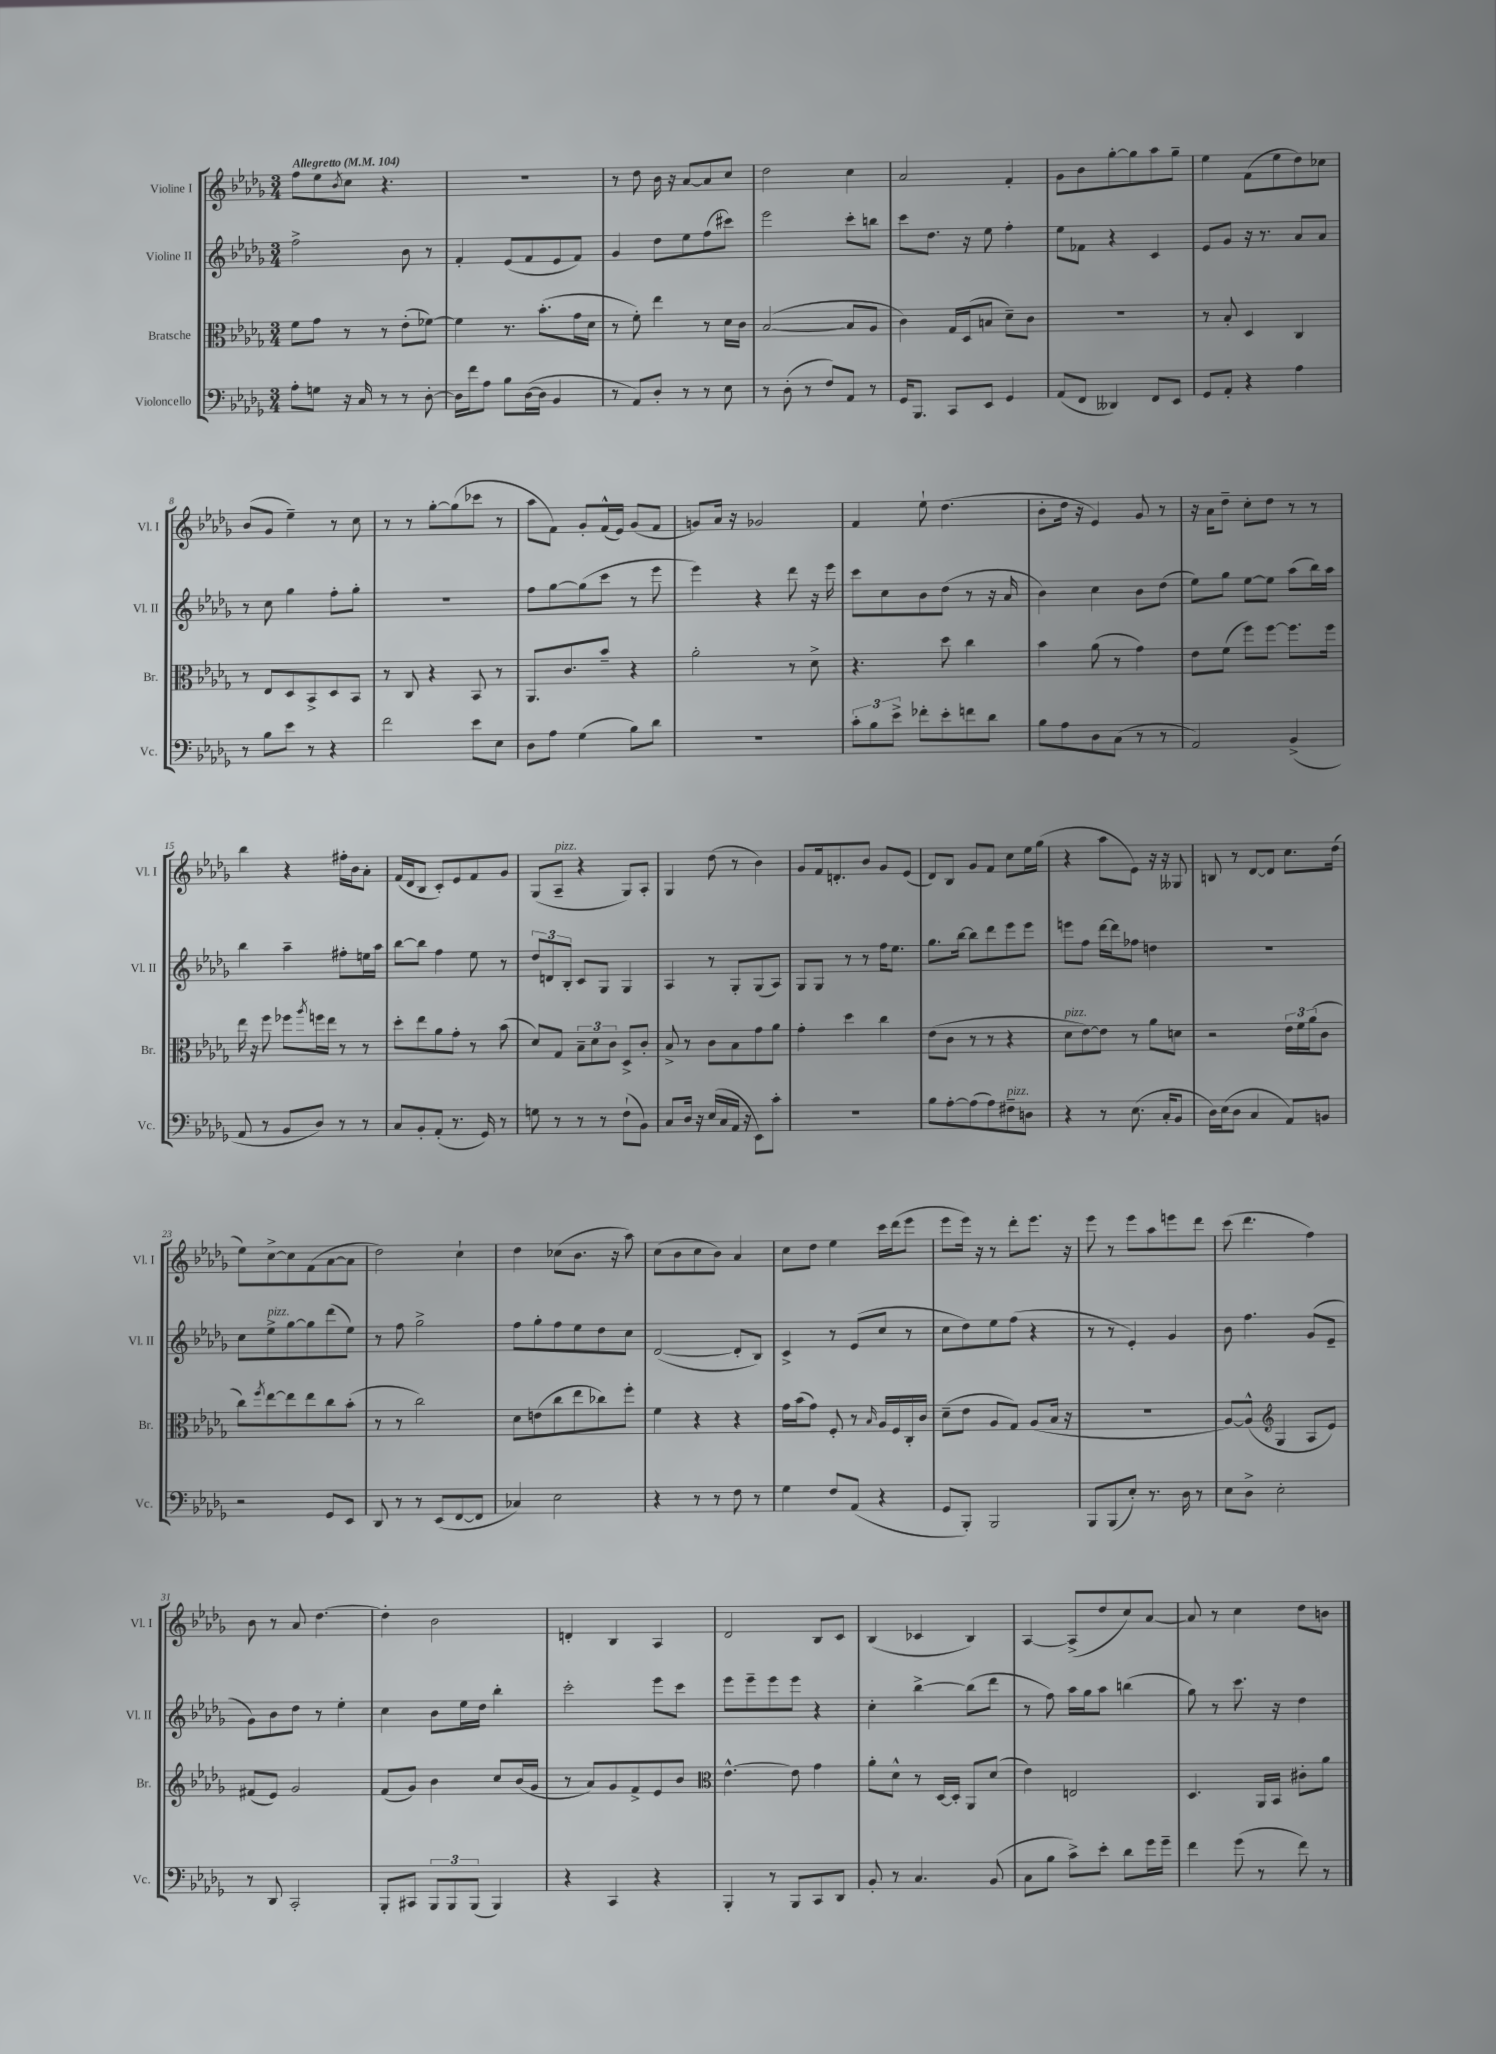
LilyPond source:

<<
\new StaffGroup <<
\new Staff = "s0" \with { instrumentName = "Violine I" shortInstrumentName = "Vl. I" } {
    \clef treble \key des \major \numericTimeSignature \time 3/4 \tempo "Allegretto" 4 = 104
    f''8 ees''8 \acciaccatura { bes'8 } c''8 r4. |
    R2. |
    r8 des''8 bes'16 r16 aes'8~ aes'8 c''8 |
    des''2 c''4 |
    aes'2 f'4-. |
    ges'8 bes'8 ges''8~-. ges''8 aes''8 ges''8-- |
    ees''4 f'8( ees''8 des''8) ces''8 |
    bes'8( ges'8 ees''4--) r8 c''8 |
    r8 r8 ges''8~-. ges''8( ces'''8 r8 |
    aes''8 f'8) ges'8-. f'16-^( ees'16) ges'8( f'8 |
    g'8) aes'16 r16 ges'2 |
    f'4 ees''8-! des''4.( |
    bes'8-. des''16 r16 ees'4) ges'8 r8 |
    r16 aes'16 des''8-- c''8-. des''8 r8 r8 |
    bes''4 r4 fis''16-. bes'16 aes'8-. |
    f'16( des'16 bes8 c'8-.) ees'8 f'8 ges'8 |
    ges8( aes8--^\markup { \italic "pizz." } r4 ges8) aes8-. |
    ges4 des''8( r8 bes'4) |
    ges'8 f'16 d'8.-. bes'8 ges'8 ees'8( |
    des'8) bes8 ges'8 f'8 c''8 ees''16 ges''16( |
    r4 aes''8 ees'8) r16 r16 geses8 |
    b8 r8 des'8~ des'8 c''8. des''16( |
    ees''8) c''8~-> c''8 f'8( aes'8~ aes'8 |
    des''2) c''4-! |
    des''4 ces''8( bes'8. r16 aes''8) |
    c''8( bes'8 c''8 bes'8) aes'4 |
    c''8 des''8 ees''4 c'''16 des'''16( ees'''8 |
    ees'''8 ees'''16) r16 r8 des'''8-. ees'''8. r16 |
    ees'''8 r8 ees'''8 aes''8 e'''8 des'''8 |
    c'''8( des'''4. f''4) |
    bes'8 r8 aes'8 des''4.~ |
    des''4-. bes'2 |
    d'4-. bes4 aes4 |
    des'2 bes8 c'8 |
    bes4( ces'4 bes4) |
    aes4~ aes8->( des''8 c''8) aes'8~ |
    aes'8 r8 c''4 des''8 b'8 \bar "|." |
}
\new Staff = "s1" \with { instrumentName = "Violine II" shortInstrumentName = "Vl. II" } {
    \clef treble \key des \major \numericTimeSignature \time 3/4
    f''2-> bes'8 r8 |
    f'4-. ees'8( f'8 ees'8 f'8) |
    ges'4 des''8 ees''8 f''8( cis'''8) |
    ees'''2 c'''8-. b''8 |
    c'''8 des''8. r16 ees''8 f''4-. |
    ees''8 fes'8 r4 c'4 |
    ees'8 ges'8 r16 r8. aes'8 aes'8 |
    r8 c''8 ges''4 f''8-. ges''8-. |
    R2. |
    f''8 ges''8~ ges''8( c'''8 r8 ees'''8 |
    ees'''4) r4 des'''8 r16 ees'''16 |
    c'''8 c''8 bes'8 des''8( r8 r16 aes'16 |
    bes'4) c''4 bes'8 des''8( |
    ees''8) ges''8 ees''8~ ees''8 aes''8( bes''16) aes''16 |
    bes''4 aes''4-- fis''8-. e''16 aes''16 |
    bes''8~ bes''8 f''4 ees''8 r8 |
    \tuplet 3/2 { des''8 d'8 bes8-. } c'8 ges8 ges4 |
    aes4 r8 ges8-. ges8( aes8) |
    ges8 ges8 r8 r8 f''16 ees''8. |
    ges''8. bes''16~ bes''8 des'''8 ees'''8 ees'''8 |
    e'''8 f''8 des'''16~ des'''16 fes''8 d''4 |
    R2. |
    c''8 ees''8->^\markup { \italic "pizz." } ges''8~ ges''8 des'''8( ees''8) |
    r8 f''8 ges''2-> |
    f''8 ges''8-. f''8 ees''8 des''8 c''8 |
    des'2~( des'8-. bes8) |
    c'4-> r8 ees'8( c''8 r8 |
    c''8 des''8) ees''8 f''8( r4 |
    r8 r8 ees'4-.) ges'4 |
    bes'8 f''4. ges'8( ees'8-- |
    ges'8) bes'8 des''8 r8 ees''4-. |
    c''4 bes'8 ees''16 des''16 bes''4-. |
    c'''2-. ees'''8 c'''8 |
    ees'''8 ees'''8-- ees'''8 ees'''8 r4 |
    c''4-. bes''4~-> bes''8( des'''8 |
    r8 f''8) aes''16 ges''16 aes''8 b''4( |
    ges''8) r8 c'''8. r16 des''4 \bar "|." |
}
\new Staff = "s2" \with { instrumentName = "Bratsche" shortInstrumentName = "Br." } {
    \clef alto \key des \major \numericTimeSignature \time 3/4
    f'8 ges'8 r8 r8 ees'8-.( fes'8~) |
    fes'4 r8. bes'8.-.( ges'16 des'16 |
    r8 f'8-.) ees''4 r8 des'16 c'16 |
    bes2~( bes8 aes8 |
    c'4) ges16 des16( b8 des'8--) c'8 |
    R2. |
    r8 bes8-. des4 c4 |
    r8 ees8 des8 bes,8-> des8 bes,8 |
    r8 c8 r4 bes,8 r8 |
    aes,8. c'8. bes'8-- r4 |
    aes'2-. r8 des'8-> |
    r4. des''8 c''4 |
    bes'4 aes'8( r8 ges'4) |
    ees'8 f'8( f''8) f''8~ f''8. f''16 |
    ees''16 r16 f''8 fes''8 \acciaccatura { aes''8 } f''16 ees''16 r8 r8 |
    des''8-. ees''8 aes'8 ges'8-. r8 bes'8( |
    des'8) ges8 \tuplet 3/2 { bes8-- des'8 c'8 } des8-> c'8-. |
    bes8-> r8 c'8 bes8 ges'8 aes'8 |
    ges'4-. des''4 c''4 |
    ees'8( c'8 r8 r8 r4 |
    des'8^\markup { \italic "pizz." } ees'8~) ees'8 r8 aes'8 d'8 |
    r2 \tuplet 3/2 { ees'16 f'16 aes'16( } c'8 |
    c''8) \acciaccatura { f''8 } ees''8~ ees''8 ees''8 c''8 bes'8-.( |
    r8 r8 c''2) |
    des'8 e'8( c''8 ees''8 ces''8) f''8-. |
    f'4 r4 r4 |
    ges'16 bes'16( ges'8) f8-. r8 \grace { bes16 } aes16 f16 c16-. c'16 |
    des'8--( ees'8 aes8 ges8) aes8( bes16 r16 |
    R2. |
    aes8~) aes8-^( \clef treble ges4 aes8 ees'8) |
    fis'8( ees'8) ges'2 |
    f'8( ges'8) bes'4 c''8 bes'16( ges'16 |
    r8 aes'8) ges'8 f'8-> ees'8 bes'8 |
    \clef alto ees'4.~-^ ees'8 ges'4 |
    aes'8-. des'8-^ r8 des16~ des16-. aes,8 des'8( |
    ees'4) e2 |
    des4. aes,16 bes,16 cis'8-. aes'8 \bar "|." |
}
\new Staff = "s3" \with { instrumentName = "Violoncello" shortInstrumentName = "Vc." } {
    \clef bass \key des \major \numericTimeSignature \time 3/4
    aes8-. g8 r16 c16 r8 r8 des8~-. |
    des16 f'16 aes8 bes8 des16~( des16 bes,4 |
    r8 aes,8) des8-. r8 r8 ees8 |
    r8 des8-.( r8 f8) aes,8 r8 |
    ges,16 bes,,8. c,8 ees,8 ges,4 |
    aes,8( f,8 deses,4) f,8 ees,8 |
    ges,8 aes,8-. r4 aes4 |
    r8 bes8 ees'8 r8 r4 |
    f'2 ees'8 ees8 |
    des8 aes8 ges4( bes8) des'8 |
    R2. |
    \tuplet 3/2 { c'8-. bes8 ees'8-> } fes'8-. ees'8-. f'8 des'8 |
    bes8 aes8 des8 c8( r8 r8 |
    aes,2) bes,4->( |
    aes,8 r8 bes,8 des8) r8 r8 |
    c8 bes,8-. aes,8-.( r8. ges,16) r8 |
    g8 r8 r8 r8 f8-!( bes,8) |
    c8 des16 r16 ees16( c16 aes,16 r16 ees,8) c'8-. |
    R2. |
    bes8 aes8~-. aes8( aes8) fis8--^\markup { \italic "pizz." } d8 |
    r4 r8 ees8.( c16-. bes,8 |
    des16) ees16( des8 c4 aes,8) b,8 |
    r2 ges,8 ees,8 |
    des,8 r8 r8 ees,8( f,8~ f,8 |
    ces4) ees2 |
    r4 r8 r8 f8 r8 |
    ges4 f8 aes,8( r4 |
    ges,8 bes,,8-.) bes,,2 |
    bes,,8 bes,,8( ees8-.) r8. des16 r8 |
    ees8 des8-> ees2-. |
    r8 des,8 c,2-. |
    bes,,8-. cis,8 \tuplet 3/2 { bes,,8 bes,,8 bes,,8( } bes,,4) |
    r4 c,4 r4 |
    bes,,4-. r8 bes,,8 c,8 des,8 |
    bes,8-. r8 c4. bes,8( |
    c8 bes8 c'8->) ees'8-. des'8 ges'16 ges'16-- |
    f'4 ges'8( r8 f'8) r8 \bar "|." |
}
>>
>>
